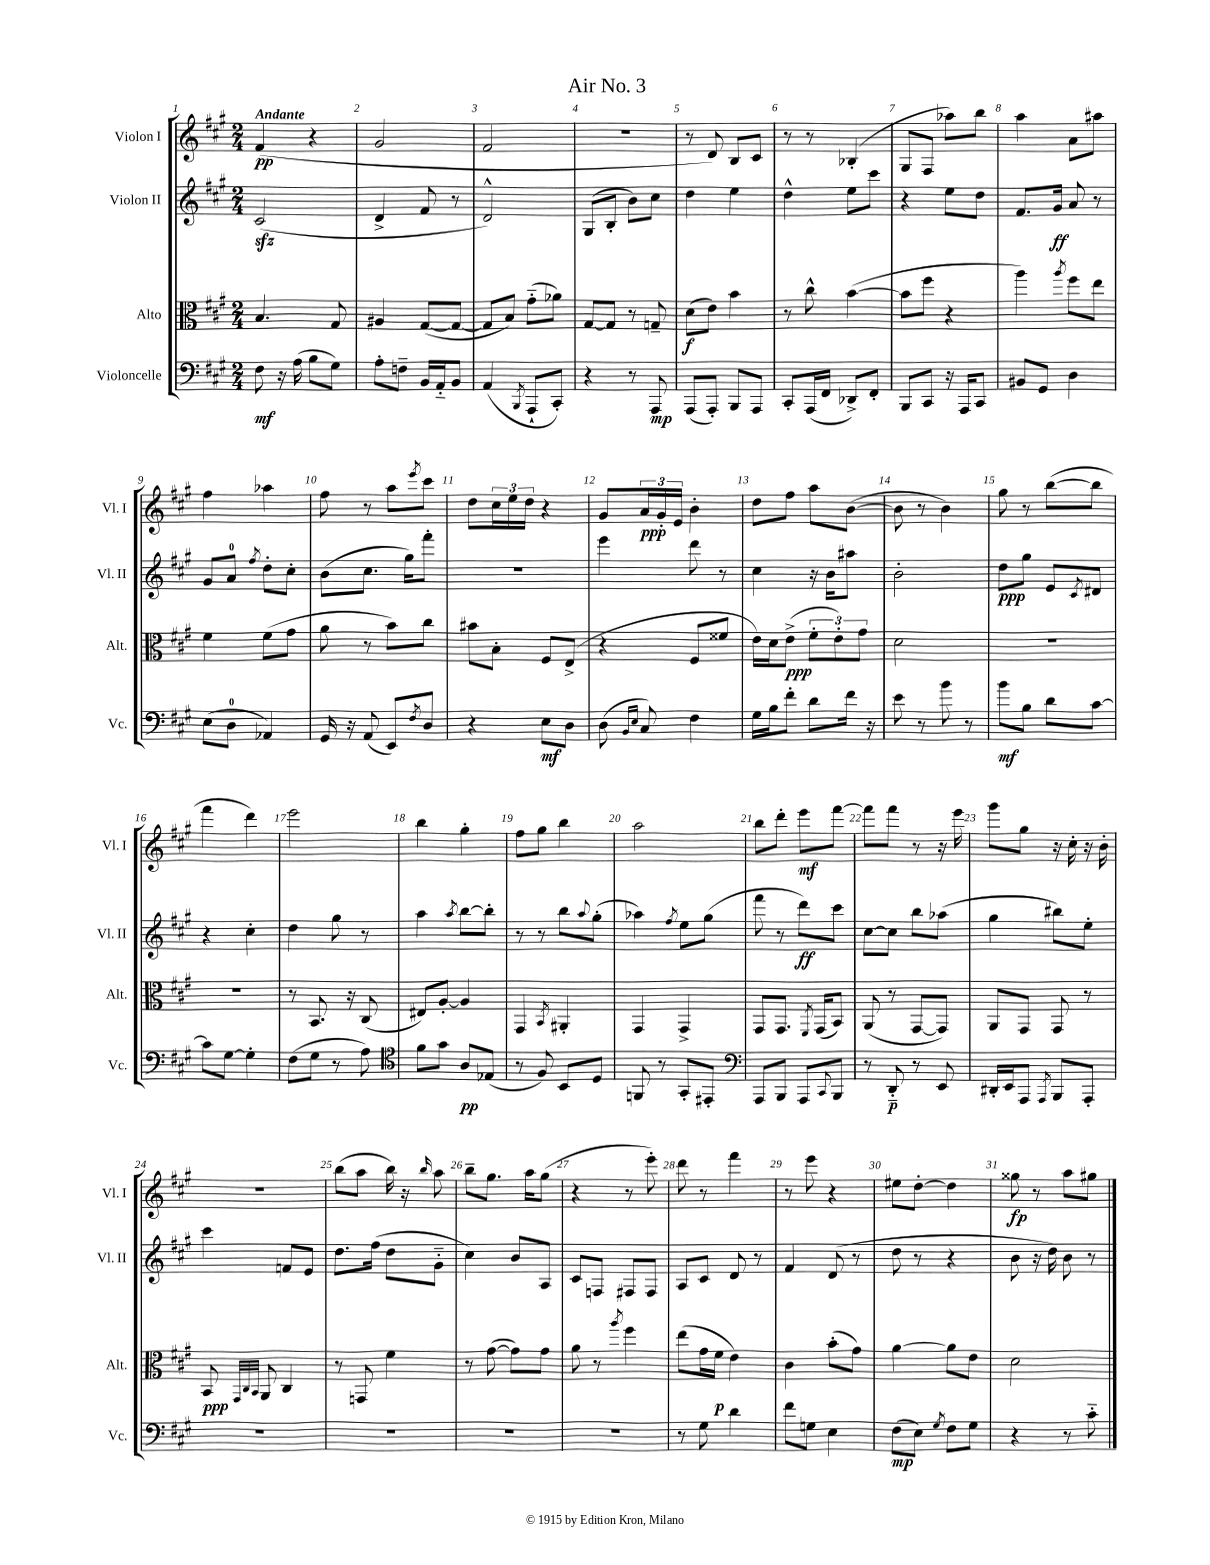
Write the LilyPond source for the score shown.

\header { title = "Air No. 3" }
<<
\new StaffGroup <<
\new Staff = "s0" \with { instrumentName = "Violon I" shortInstrumentName = "Vl. I" } {
    \clef treble \key a \major \numericTimeSignature \time 2/4 \tempo "Andante"
    fis'4\pp( r4 |
    gis'2 |
    fis'2 |
    r2 |
    r8 d'8) b8 cis'8 |
    r8 r8 bes4-.( |
    gis8 fis8 aes''8) b''8 |
    a''4 a'8 ais''8 |
    fis''4 aes''4 |
    fis''8 r8 a''8 \acciaccatura { e'''8 } cis'''8 |
    d''8 \tuplet 3/2 { cis''16 e''16 d''16 } r4 |
    gis'8 \tuplet 3/2 { a'16\ppp gis'16-. e'16 } b'4-. |
    d''8 fis''8 a''8 b'8~( |
    b'8 r8 b'4) |
    gis''8 r8 b''8~( b''8 |
    fis'''4 d'''4) |
    e'''2 |
    b''4 gis''4-. |
    fis''8 gis''8 b''4 |
    a''2 |
    b''8 d'''8-. e'''8\mf fis'''8~ |
    fis'''8 fis'''8 r8 r16 e'''16 |
    gis'''8 gis''8 r16 cis''16-. r16 b'16-. |
    r2 |
    b''8( a''8 b''16) r16 \grace { b''16 } a''8 |
    b''8-- gis''8. a''16 gis''8( |
    r4 r8 e'''8-.) |
    d'''8 r8 fis'''4 |
    r8 e'''8 r4 |
    eis''8 d''8~-. d''4 |
    gisis''8\fp r8 a''8 gis''8 \bar "|." |
}
\new Staff = "s1" \with { instrumentName = "Violon II" shortInstrumentName = "Vl. II" } {
    \clef treble \key a \major \numericTimeSignature \time 2/4
    cis'2\sfz( |
    d'4-> fis'8 r8 |
    d'2-^) |
    gis8( b8-. b'8) cis''8 |
    d''4 e''4 |
    d''4-^ e''8 cis'''8 |
    r4 e''8 d''8 |
    fis'8. gis'16\ff a'8 r8 |
    gis'8 a'8-0 \acciaccatura { fis''8 } d''8-. cis''8-. |
    b'8( cis''8. gis''16) fis'''8-. |
    r2 |
    e'''4 d'''8 r8 |
    cis''4 r16 b'16 ais''8 |
    b'2-. |
    d''8\ppp gis''8 e'8 \acciaccatura { cis'8 } dis'8 |
    r4 cis''4-. |
    d''4 gis''8 r8 |
    a''4 \acciaccatura { a''8 } b''8~ b''8-. |
    r8 r8 b''8 \appoggiatura { a''8 } gis''8-.( |
    aes''4) \acciaccatura { fis''8 } e''8 gis''8( |
    fis'''8 r8 d'''8\ff) cis'''8 |
    cis''8~ cis''8 b''8 aes''8( |
    gis''4 bis''8) e''8-. |
    cis'''4 f'8 e'8 |
    d''8. fis''16( d''8 gis'8-_ |
    cis''4) b'8 a8 |
    cis'8 f8 fis8 fis8 |
    a8 cis'8 d'8 r8 |
    fis'4 d'8( r8 |
    d''8 r8 r4 |
    b'8 r16 d''16) b'8 r8 \bar "|." |
}
\new Staff = "s2" \with { instrumentName = "Alto" shortInstrumentName = "Alt." } {
    \clef alto \key a \major \numericTimeSignature \time 2/4
    b4. gis8 |
    ais4 gis8~( gis8~ |
    gis8 b8) gis'8-_( aes'8) |
    gis8~ gis8 r8 g8-- |
    d'8\f( e'8) b'4 |
    r8 cis''8-^ b'4~( |
    b'8 fis''8 r4 |
    a''4) \acciaccatura { a''8 } fis''8 e''8 |
    fis'4 fis'8( gis'8 |
    a'8 r8 b'8) cis''8 |
    bis'8 b8-. fis8 e8->( |
    r4 fis8 fisis'8 |
    e'16) d'16 e'8->\ppp( \tuplet 3/2 { fis'8-. e'8-.) gis'8 } |
    d'2 |
    R2 |
    R2 |
    r8 b,8. r16 cis8( |
    eis8) a8~-. a4 |
    gis,4 \acciaccatura { b,8 } ais,4-. |
    gis,4 gis,4-> |
    gis,8 gis,8. \acciaccatura { fis,8 } gis,16( b,8) |
    a,8( r8 gis,8~ gis,8) |
    a,8 gis,8 gis,8 r8 |
    b,8\ppp \grace { gis,32 cis32 b,32 } a,8 cis4 |
    r8 g,8 fis'4 |
    r8 gis'8~( gis'8) gis'8 |
    a'8 r8 \acciaccatura { a''8 } fis''4 |
    e''8( gis'16 fis'16\p e'4) |
    cis'4 b'8-.( gis'8) |
    a'4~ a'8 e'8 |
    d'2 \bar "|." |
}
\new Staff = "s3" \with { instrumentName = "Violoncelle" shortInstrumentName = "Vc." } {
    \clef bass \key a \major \numericTimeSignature \time 2/4
    fis8\mf r16 a16( b8 gis8) |
    a8-. f8-- b,16 a,16-_ b,8 |
    a,4( \acciaccatura { b,,8 } a,,8-! cis,8-.) |
    r4 r8 a,,8\mp |
    a,,8( a,,8-.) b,,8 a,,8 |
    cis,8-. a,,16( fis,16 des,8->) fis,8-. |
    b,,8 cis,8 r16 a,,16 cis,8 |
    bis,8 gis,8 d4 |
    e8( d8-0 aes,4) |
    gis,16 r16 a,8( e,8) \acciaccatura { fis8 } d8 |
    r4 e8\mf d8 |
    d8( \grace { b,16 e16 } cis8) fis4 |
    gis16 b16 fis'8-. d'8 fis'16 r16 |
    e'8 r8 b'8 r8 |
    b'8\mf b8 d'8 cis'8~ |
    cis'8 gis8~ gis4-. |
    fis8( gis8 r8 a8) |
    \clef tenor fis'8 gis'8 a8\pp ees8( |
    r8 fis8) b,8 d8 |
    f,8 r8 gis,8-. eis,8-. |
    \clef bass a,,8 b,,8 a,,8 \appoggiatura { cis,8 } b,,8 |
    r8 d,8-_\p r8 e,8 |
    dis,16-. e,16 a,,8 \acciaccatura { a,,8 } b,,8 a,,8-. |
    R2 |
    R2 |
    R2 |
    R2 |
    r8 gis8 d'4 |
    fis'8 g8 e4 |
    fis8\mp( e8) \acciaccatura { gis8 } fis8 gis8 |
    r4 r8 cis'8-_ \bar "|." |
}
>>
>>
\layout { \context { \Score \override BarNumber.break-visibility = ##(#f #t #t) barNumberVisibility = #all-bar-numbers-visible } }
